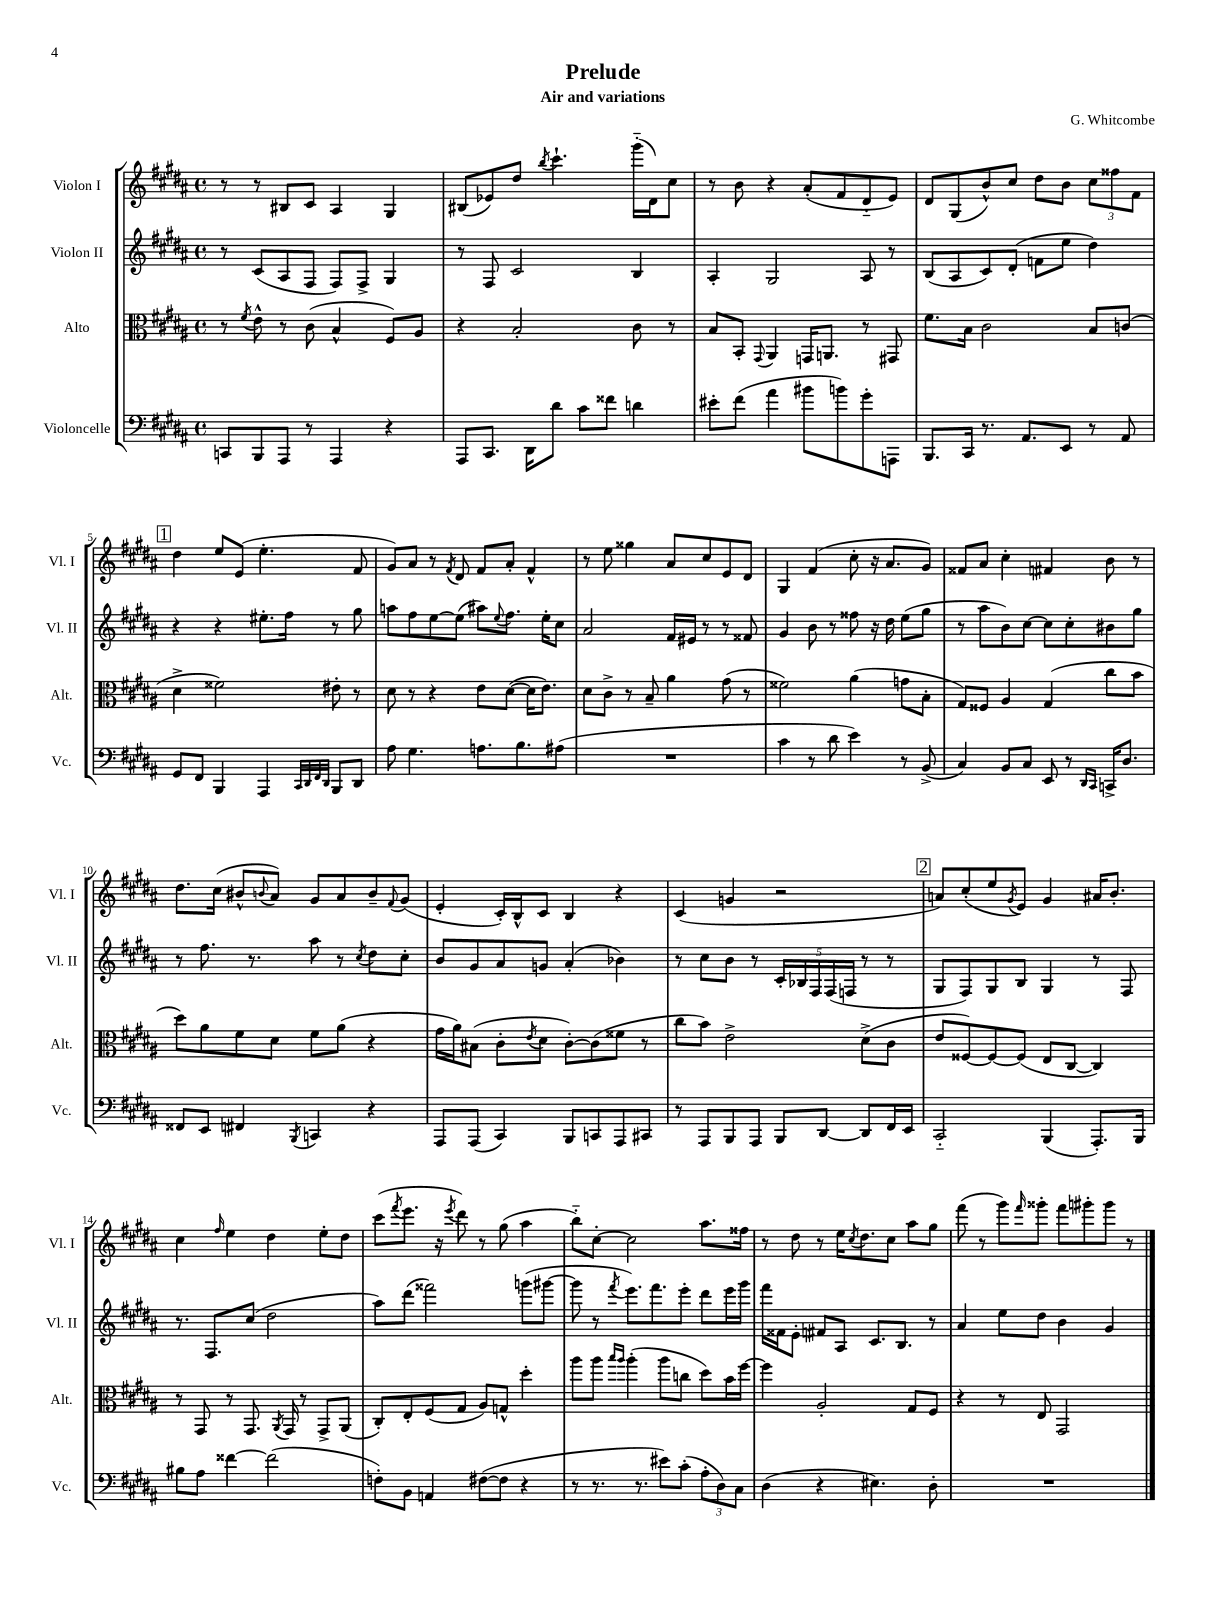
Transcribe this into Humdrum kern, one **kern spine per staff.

**kern	**kern	**kern	**kern
*part4	*part3	*part2	*part1
*staff4	*staff3	*staff2	*staff1
*I"Violoncelle	*I"Alto	*I"Violon II	*I"Violon I
*I'Vc.	*I'Alt.	*I'Vl. II	*I'Vl. I
*clefF4	*clefC3	*clefG2	*clefG2
*k[f#c#g#d#a#]	*k[f#c#g#d#a#]	*k[f#c#g#d#a#]	*k[f#c#g#d#a#]
*M4/4	*M4/4	*M4/4	*M4/4
*met(c)	*met(c)	*met(c)	*met(c)
=1	=1	=1	=1
8CCn/L	8r	8r	8r
.	8qf#/	.	.
8BBB/	8e^^\	(8c#/L	8r
8AAA#/J	8r	8A#/	8B#X/L
8r	(8c#\	8F#/J	8c#/J
4AAA#/	4B^^/	8F#/L)	4A#/
.	.	8F#^/J	.
4r	8F#/L)	4G#/	4G#/
.	8A#/J	.	.
=2	=2	=2	=2
8AAA#/L	4r	8r	(8B#X/L
8.CC#/J	.	8F#/	8e-X/)
.	2B'/	2c#/	8dd#/J
16DD#\KL	.	.	.
.	.	.	8qbb/
8d#\J	.	.	4.ccc#`\
8c#\L	.	.	.
8f##X\J	.	.	.
4dn\	8c#\	4B/	(16ggg#\LL
.	.	.	16d#\J)
.	8r	.	8cc#\J
=3	=3	=3	=3
8e#X'\L	8B/L	4A#'/	8r
(8f#\J	8BB'/J	.	8b\
.	8qqGG#/	.	.
4a#\	4AA#/	2G#/	4r
8b#X\L	16GGn/KL	.	(8a#'/L
.	8.AAn/J	.	.
8bn\)	.	.	8f#/
8g#'\	8r	8A#/	8d#/
8AAAn\J	8GG#X/	8r	8e/J)
=4	=4	=4	=4
8.BBB/L	8.f#\L	(8B/L	8d#/L
.	.	8A#/	(8G#/
16CC#/Jk	16B\Jk	.	.
8.r	2c#\	8c#/)	8b^^/)
.	.	(8d#'/J	8cc#/J
8.AA#/L	.	.	.
.	.	8fn\L	8dd#\L
8EE/J	.	8ee\J	8b\J
8r	8B/L	4dd#\)	12cc#\L
.	.	.	12ff##X\
8AA#/	(8cn/J	.	.
.	.	.	12f#\J
!!LO:LB:g=z
!!LO:REH:place=s1:t=1
=5	=5	=5	=5
8GG#/L	4d#^\	4r	4dd#\
8FF#/J	.	.	.
4BBB/	2f##X\)	4r	8ee/L
.	.	.	(8e/J
4AAA#/	.	8.ee#X'\L	4.ee'\
.	.	16ff#\Jk	.
32qqCC#/LLL	.	.	.
32qqDD#/	.	.	.
32qqFF#/	.	.	.
32qqDD#/JJJ	.	.	.
8BBB/L	8e#X'\	8r	.
8DD#/J	8r	8gg#\	8f#/
=6	=6	=6	=6
8A#\	8d#\	8aan\L	8g#/L)
4.G#\	8r	8ff#\	8a#/J
.	4r	[8ee\	8r
.	.	.	8qf#/
.	.	(8ee\J]	8d#/
8.An\L	8e\L	8aa#X\L)	8f#/L
.	.	8qqee/	.
.	([8d#\J	8.ff#\J	8a#'/J
8.B\	.	.	.
.	16d#\KL]	.	4f#^^/
.	8.e\J)	16ee'\KL	.
(8A#X\J	.	8cc#\J	.
=7	=7	=7	=7
1r	8d#\L	2a#/	8r
.	8c#^\J	.	8ee\
.	8r	.	4gg##X\
.	8B~/	.	.
.	4a#\	16f#/LL	8a#/L
.	.	16e#X/JJ	.
.	.	8r	8cc#/
.	(8g#\	8r	8e/
.	8r	8f##X/	8d#/J
=8	=8	=8	=8
4c#\	2f##X\)	4g#/	4G#/
8r	.	8b\	(4f#/
8d#\	.	8r	.
4e\)	(4a#\	8ff##X\	8cc#'\
.	.	16r	16r
.	.	16dd#\	8.a#/L
8r	8gn\L	(8ee\L	.
(8BB^/	8B'\J	8gg#\J	8g#/J)
=9	=9	=9	=9
4C#/)	8G#/L)	8r	8f##X/L
.	8F##X/J	8aa#\L	8a#/J
8BB/L	4A#/	8b\)	4cc#'\
8C#/J	.	[8cc#\J	.
8EE/	(4G#/	8cc#\L]	4f#X/
8r	.	8cc#'\	.
16qqDD#/LL	.	.	.
16qqCC#/JJ	.	.	.
16CCn^/KL	8cc#\L	8b#X\	8b\
8.D#/J	.	.	.
.	8b\J	8gg#\J	8r
!!LO:LB:g=z
=10	=10	=10	=10
8FF##X/L	8dd#\L)	8r	8.dd#\L
8EE/J	8a#\	8.ff#\	.
.	.	.	(16cc#\Jk
4FF#X/	8f#\	.	8b#X^^/L
.	.	8.r	.
.	.	.	8qqbn/
.	8d#\J	.	8a#/J)
8qBBB/	.	.	.
4CCn/	8f#\L	8aa#\	8g#/L
.	(8a#\J	8r	8a#/
.	.	8qcc#/	.
4r	4r	8dd#\L	8b~/
.	.	.	8qqf#/
.	.	8cc#'\J	(8g#/J
=11	=11	=11	=11
8AAA#/L	16g#\LL	8b/L	4e'/
.	16a#\J)	.	.
(8AAA#/J	(8B#X\J	8g#/	.
4CC#/)	8c#'\L	8a#/	16c#'/LL)
.	.	.	16B^^/J
.	8qe/	.	.
.	8d#\J	8gn/J	8c#/J
8BBB/L	[8c#'\L)	(4a#'/	4B/
8CCn/	(8c#\]	.	.
8AAA#/	8f##X\J	4b-X\)	4r
8CC#X/J	8r	.	.
=12	=12	=12	=12
8r	8cc#\L	8r	(4c#/
8AAA#/L	8b\J)	8cc#\L	.
8BBB/	2e^\	8b\J	4gn/
8AAA#/J	.	8r	.
8BBB/L	.	20c#'/LL	2r
.	.	20B-X/	.
.	.	20F#/	.
[8DD#/J	.	.	.
.	.	(20F#/	.
.	.	20Fn/JJ	.
8DD#/L]	(8d#^\L	8r	.
16FF#/L	8c#\J	8r	.
16EE/JJ	.	.	.
!!LO:REH:place=s1:t=2
=13	=13	=13	=13
2CC#/	8e/L	8G#/L	8an/L)
.	[8F##X/)	8F#/)	(8cc#'/
.	8F##/_	8G#/	8ee/
.	.	.	8qg#/
.	(8F##/J]	8B/J	8e/J)
(4BBB/	8E/L	4G#/	4g#/
.	[8C#/J	.	.
8.AAA#'/L)	4C#/])	8r	16a#X/KL
.	.	.	8.b'/J
.	.	8F#/	.
16BBB/Jk	.	.	.
!!LO:LB:g=z
=14	=14	=14	=14
8B#X\L	8r	8.r	4cc#\
8A#\J	8GG#/	.	.
.	.	8.F#/L	.
.	.	.	16qqff#/
[4f##X\	8r	.	4ee\
.	8.GG#/	(8cc#/J	.
(2f##\]	.	2dd#\	4dd#\
.	8qAA#/	.	.
.	16GG#/	.	.
.	8r	.	.
.	8GG#^/L	.	8ee'\L
.	(8AA#/J	.	8dd#\J
=15	=15	=15	=15
8Fn'\L)	8C#'/L)	8aa#\L)	(8ccc#\L
.	.	.	8qfff#/
8BB\J	8E'/	(8ddd#\J	8.eee\J
4AAn/	(8F#/	2fff##X\)	.
.	.	.	16r
.	.	.	8qeee/
.	8G#/J	.	8ddd#\)
([8F#X\L	8A#/L)	.	8r
8F#\J]	8Gn^^/J	.	(8gg#\
4r	4dd#'\	(8gggn\L	4aa#\
.	.	[8ggg#X\J	.
=16	=16	=16	=16
8r	8aa#\L	8ggg#\]	8bb\L)
8.r	8aa#\J	8r	[8cc#'\J
.	16qqbb/LL	.	.
.	16qqaa#/JJ	8qfff#/	.
.	(4aa#'\	8.eee\L)	2cc#\]
8.r	.	.	.
.	.	8.fff#\	.
8e#X\L)	8aa#\L	.	.
(8c#'\J	8ccn\J	8eee'\J	.
12A#'\L	8dd#\L)	8ddd#\L	8.aa#\L
12D#\)	.	.	.
.	16b\L	16eee\L	.
12C#\J	.	.	.
.	[16ff#\JJ	16ggg#\JJ	16ff##X\Jk
=17	=17	=17	=17
(4D#\	4ff#\]	16fff#\LL	8r
.	.	16f##X\J	.
.	.	8e'\J	8dd#\
4r	2A#'/	8f#X/L	8r
.	.	8A#/J	16ee\KL
.	.	.	8qcc#/
.	.	.	8.dd#\
4.E#X\)	.	8.c#/L	.
.	.	.	8cc#\J
.	.	8.B/J	.
.	8G#/L	.	8aa#\L
8D#'\	8F#/J	8r	8gg#\J
=18	=18	=18	=18
1r	4r	4a#/	(8fff#\
.	.	.	8r
.	8r	8ee\L	8ggg#\L)
.	.	.	16qqfff#/
.	8E/	8dd#\J	8ggg##X'\J
.	2GG#/	4b\	8fff#\L
.	.	.	8ggg#X'\
.	.	4g#/	8ggg#\J
.	.	.	8r
==	==	==	==
*-	*-	*-	*-
